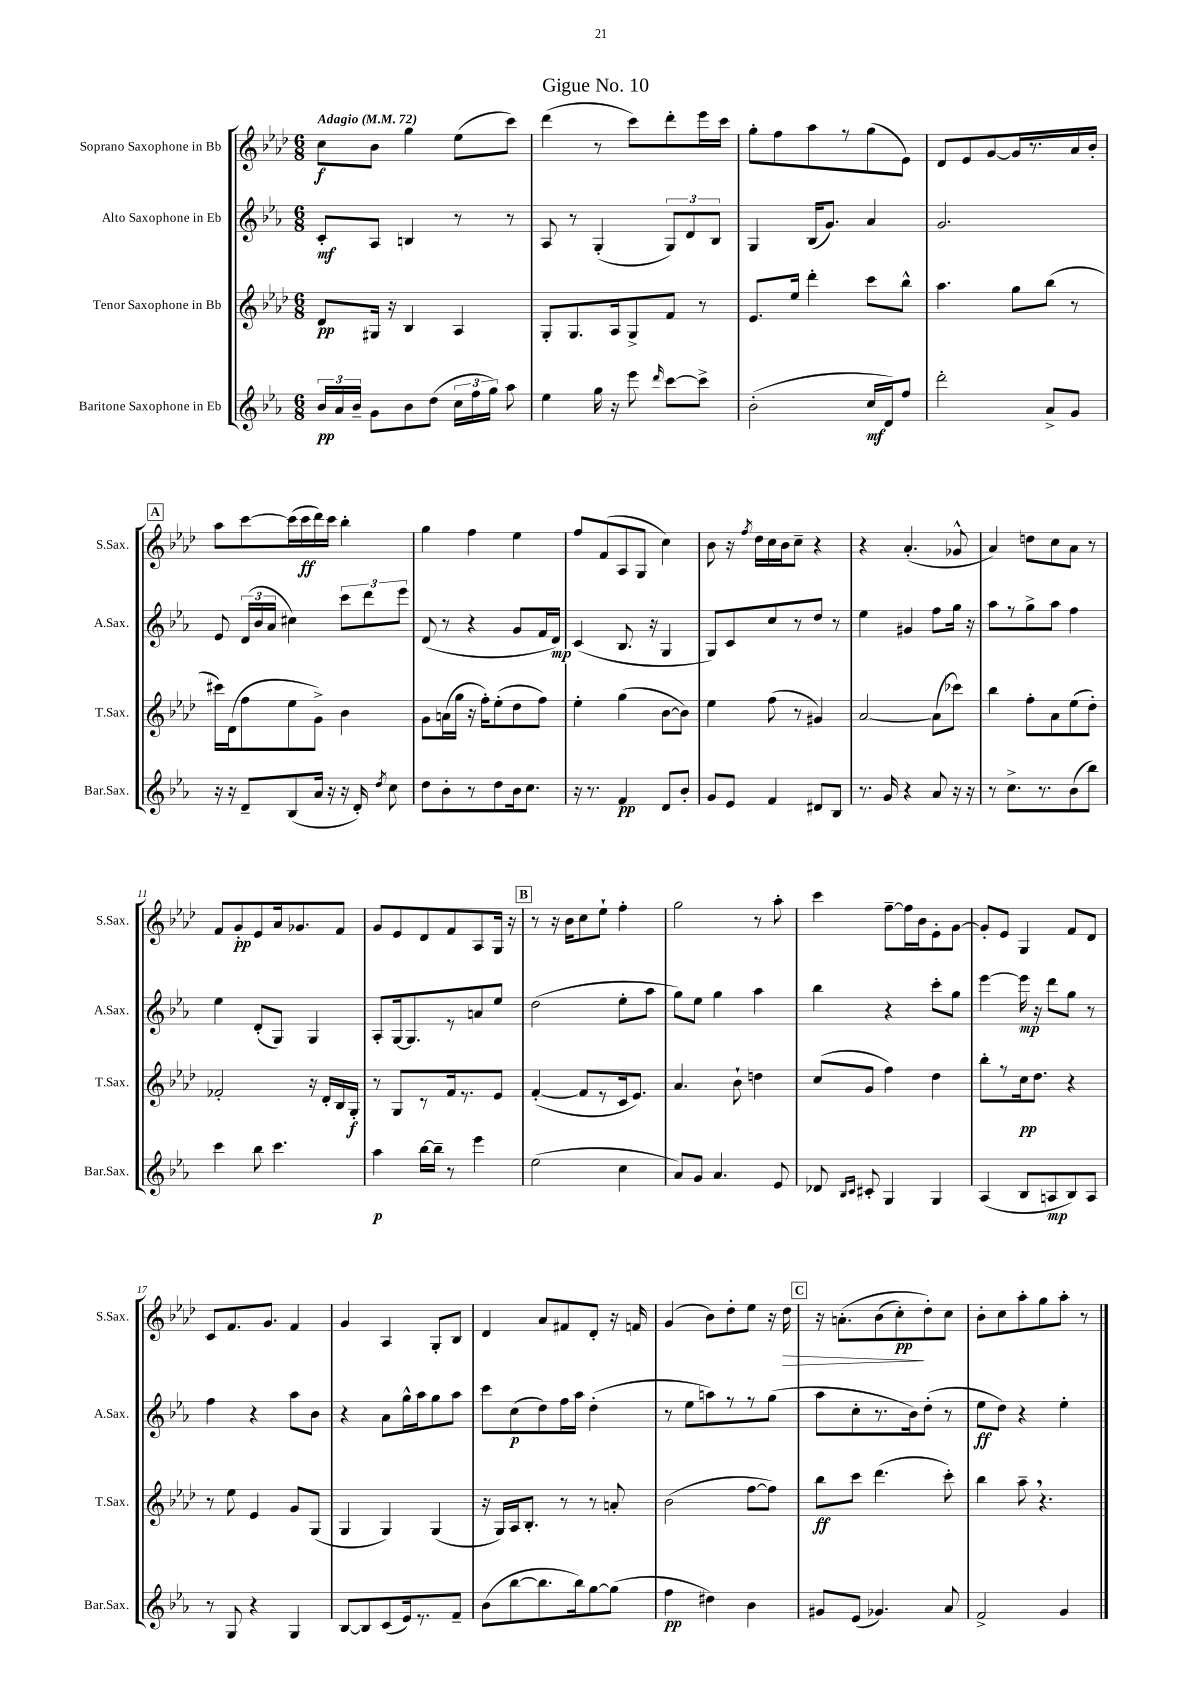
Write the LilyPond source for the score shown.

\header { title = "Gigue No. 10" }
<<
\new StaffGroup <<
\new Staff = "s0" \with { instrumentName = "Soprano Saxophone in Bb" shortInstrumentName = "S.Sax." } {
    \clef treble \key aes \major \numericTimeSignature \time 6/8 \tempo "Adagio" 4 = 72
    \autoBeamOff c''8[\f bes'8] g''4 ees''8[( c'''8]) |
    des'''4( r8 c'''8[) des'''8-. ees'''16 c'''16] |
    g''8[-. f''8 aes''8 r8 g''8( ees'8]) |
    des'8[ ees'8 g'8~ g'16 r8. aes'16 bes'16]-. |
    \mark \markup { \box "A" } aes''8[ c'''8~ c'''16( c'''16\ff des'''16) c'''16] bes''4-. |
    g''4 f''4 ees''4 |
    f''8[ f'8( aes8 g8] c''4) |
    bes'8 r16 \acciaccatura { f''8 } des''16[ c''16 bes'16 c''8]-- r4 |
    r4 aes'4.-.( ges'8-^ |
    aes'4) d''8[ c''8 aes'8] r8 |
    f'8[ g'8-.\pp ees'8 aes'16 ges'8. f'8] |
    g'8[ ees'8 des'8 f'8 aes8 g16] r16 |
    \mark \markup { \box "B" } r8 r16 bes'16[ c''8 ees''8]-! f''4-. |
    g''2 r8 aes''8-. |
    c'''4 f''8[~-- f''16 bes'16 ees'8-. g'8]~ |
    g'8[-. ees'8] g4 f'8[ des'8] |
    c'8[ f'8. g'8.] f'4 |
    g'4 aes4 g8[-. bes8] |
    des'4 aes'8[ fis'8 des'8]-. r16 f'16 |
    g'4( bes'8[) des''8-. ees''8] r16 des''16\> |
    \mark \markup { \box "C" } r16 a'8.[-.\( bes'8( c''8-.\pp\!) des''8-.\) c''8] |
    bes'8[-. c''8 aes''8-. g''8 aes''8]-. r8 \bar "|." |
}
\new Staff = "s1" \with { instrumentName = "Alto Saxophone in Eb" shortInstrumentName = "A.Sax." } {
    \clef treble \key ees \major \numericTimeSignature \time 6/8
    \autoBeamOff c'8[-.\mf aes8] b4 r8 r8 |
    aes8 r8 g4-.( \tuplet 3/2 { g8[) d'8 bes8] } |
    g4 bes16[( g'8.]) aes'4 |
    g'2. |
    \mark \markup { \box "A" } ees'8 \tuplet 3/2 { d'16[( bes'16 aes'16] } cis''4) \tuplet 3/2 { c'''8[ d'''8 ees'''8] } |
    d'8( r8 r4 g'8[ f'16 d'16]\mp) |
    c'4( bes8. r16 g4 |
    g8[) c'8 c''8 r8 d''8] r8 |
    ees''4 gis'4 f''8[ g''16] r16 |
    aes''8[ r8 g''8-> aes''8] f''4 |
    ees''4 d'8[-.( g8]) g4 |
    aes8[-. g16~ g8. r8 a'8 ees''8] |
    \mark \markup { \box "B" } d''2( ees''8[-. aes''8] |
    g''8[) ees''8] g''4 aes''4 |
    bes''4 r4 c'''8[-. g''8] |
    ees'''4~ ees'''16\mp r16 d'''8[ g''8] r8 |
    f''4 r4 aes''8[ bes'8] |
    r4 aes'8[ g''16-^ aes''16 g''8 aes''8] |
    c'''8[ c''8\p( d''8) f''16 aes''16] d''4-.( |
    r8 ees''8[ a''8) r8 r8 g''8]( |
    \mark \markup { \box "C" } aes''8[ c''8-. r8. bes'16) d''8]-.( r8 |
    ees''8[\ff d''8]) r4 ees''4-. \bar "|." |
}
\new Staff = "s2" \with { instrumentName = "Tenor Saxophone in Bb" shortInstrumentName = "T.Sax." } {
    \clef treble \key aes \major \numericTimeSignature \time 6/8
    \autoBeamOff des'8[\pp gis16] r16 bes4 aes4 |
    g8[-. g8. aes16 g8-> f'8] r8 |
    ees'8.[ ees''16] des'''4-. c'''8[ bes''8]-^ |
    aes''4. g''8[ bes''8]( r8 |
    \mark \markup { \box "A" } cis'''16[) des'16( f''8 ees''8 g'8]->) bes'4 |
    g'8[ a'16( g''16] r16 f''16[-.) ees''8-.( des''8 f''8]) |
    ees''4-. g''4( bes'8[~ bes'8]) |
    ees''4 f''8( r8 gis'4) |
    aes'2~ aes'8[( ces'''8]) |
    bes''4 f''8[-. aes'8 ees''8( des''8]-.) |
    fes'2-. r16 des'16[-. bes16 g16]-.\f |
    r8 g8[ r8 f'16 r8. ees'8] |
    \mark \markup { \box "B" } f'4~-.( f'8[ r8 c'16 ees'8.]) |
    aes'4. bes'8-! d''4 |
    c''8[( g'8] f''4) des''4 |
    bes''8[-. r8 c''16\pp des''8.] r4 |
    r8 ees''8 ees'4 g'8[ g8]( |
    g4 g4) g4( |
    r16 g16[) aes16 bes8.]-. r8 r8 a'8-. |
    bes'2( f''8[~ f''8]) |
    \mark \markup { \box "C" } bes''8[\ff c'''8] des'''4.( c'''8-.) |
    bes''4 aes''8-- \breathe r4. \bar "|." |
}
\new Staff = "s3" \with { instrumentName = "Baritone Saxophone in Eb" shortInstrumentName = "Bar.Sax." } {
    \clef treble \key ees \major \numericTimeSignature \time 6/8
    \autoBeamOff \tuplet 3/2 { bes'16[\pp aes'16 bes'16]-- } g'8[ bes'8 d''8]( \tuplet 3/2 { c''16[ f''16 g''16]) } aes''8 |
    ees''4 g''16 r16 ees'''8 \grace { d'''16 } c'''8[~ c'''8]-> |
    bes'2-.( c''16[\mf d'16) f''8] |
    d'''2-. aes'8[-> g'8] |
    \mark \markup { \box "A" } r16 r16 d'8[-- bes8( aes'16] r16 r16 d'16-.) \acciaccatura { d''8 } c''8 |
    d''8[ bes'8-. r8 d''8 bes'16 c''8.] |
    r16 r8. f'4\pp d'8[ bes'8]-. |
    g'8[ ees'8] f'4 dis'8[ bes8] |
    r8. g'16 r4 aes'8 r16 r16 |
    r8 c''8.[-> r8. bes'8( bes''8]) |
    c'''4 bes''8 c'''4. |
    aes''4\p bes''16[~ bes''16]-- r8 ees'''4 |
    \mark \markup { \box "B" } ees''2( c''4 |
    aes'8[) g'8] aes'4. ees'8 |
    des'8 \grace { bes16[ c'16] } cis'8-. g4 g4 |
    aes4( bes8[ a8\mp bes8) a8] |
    r8 g8 r4 g4 |
    bes8[~ bes8 c'8( ees'16) r8. f'8]-- |
    bes'8[( bes''8~ bes''8. bes''16) g''8~ g''8]( |
    f''4\pp dis''4) bes'4 |
    \mark \markup { \box "C" } gis'8[ ees'8]( ges'4.) aes'8 |
    f'2-> g'4 \bar "|." |
}
>>
>>
